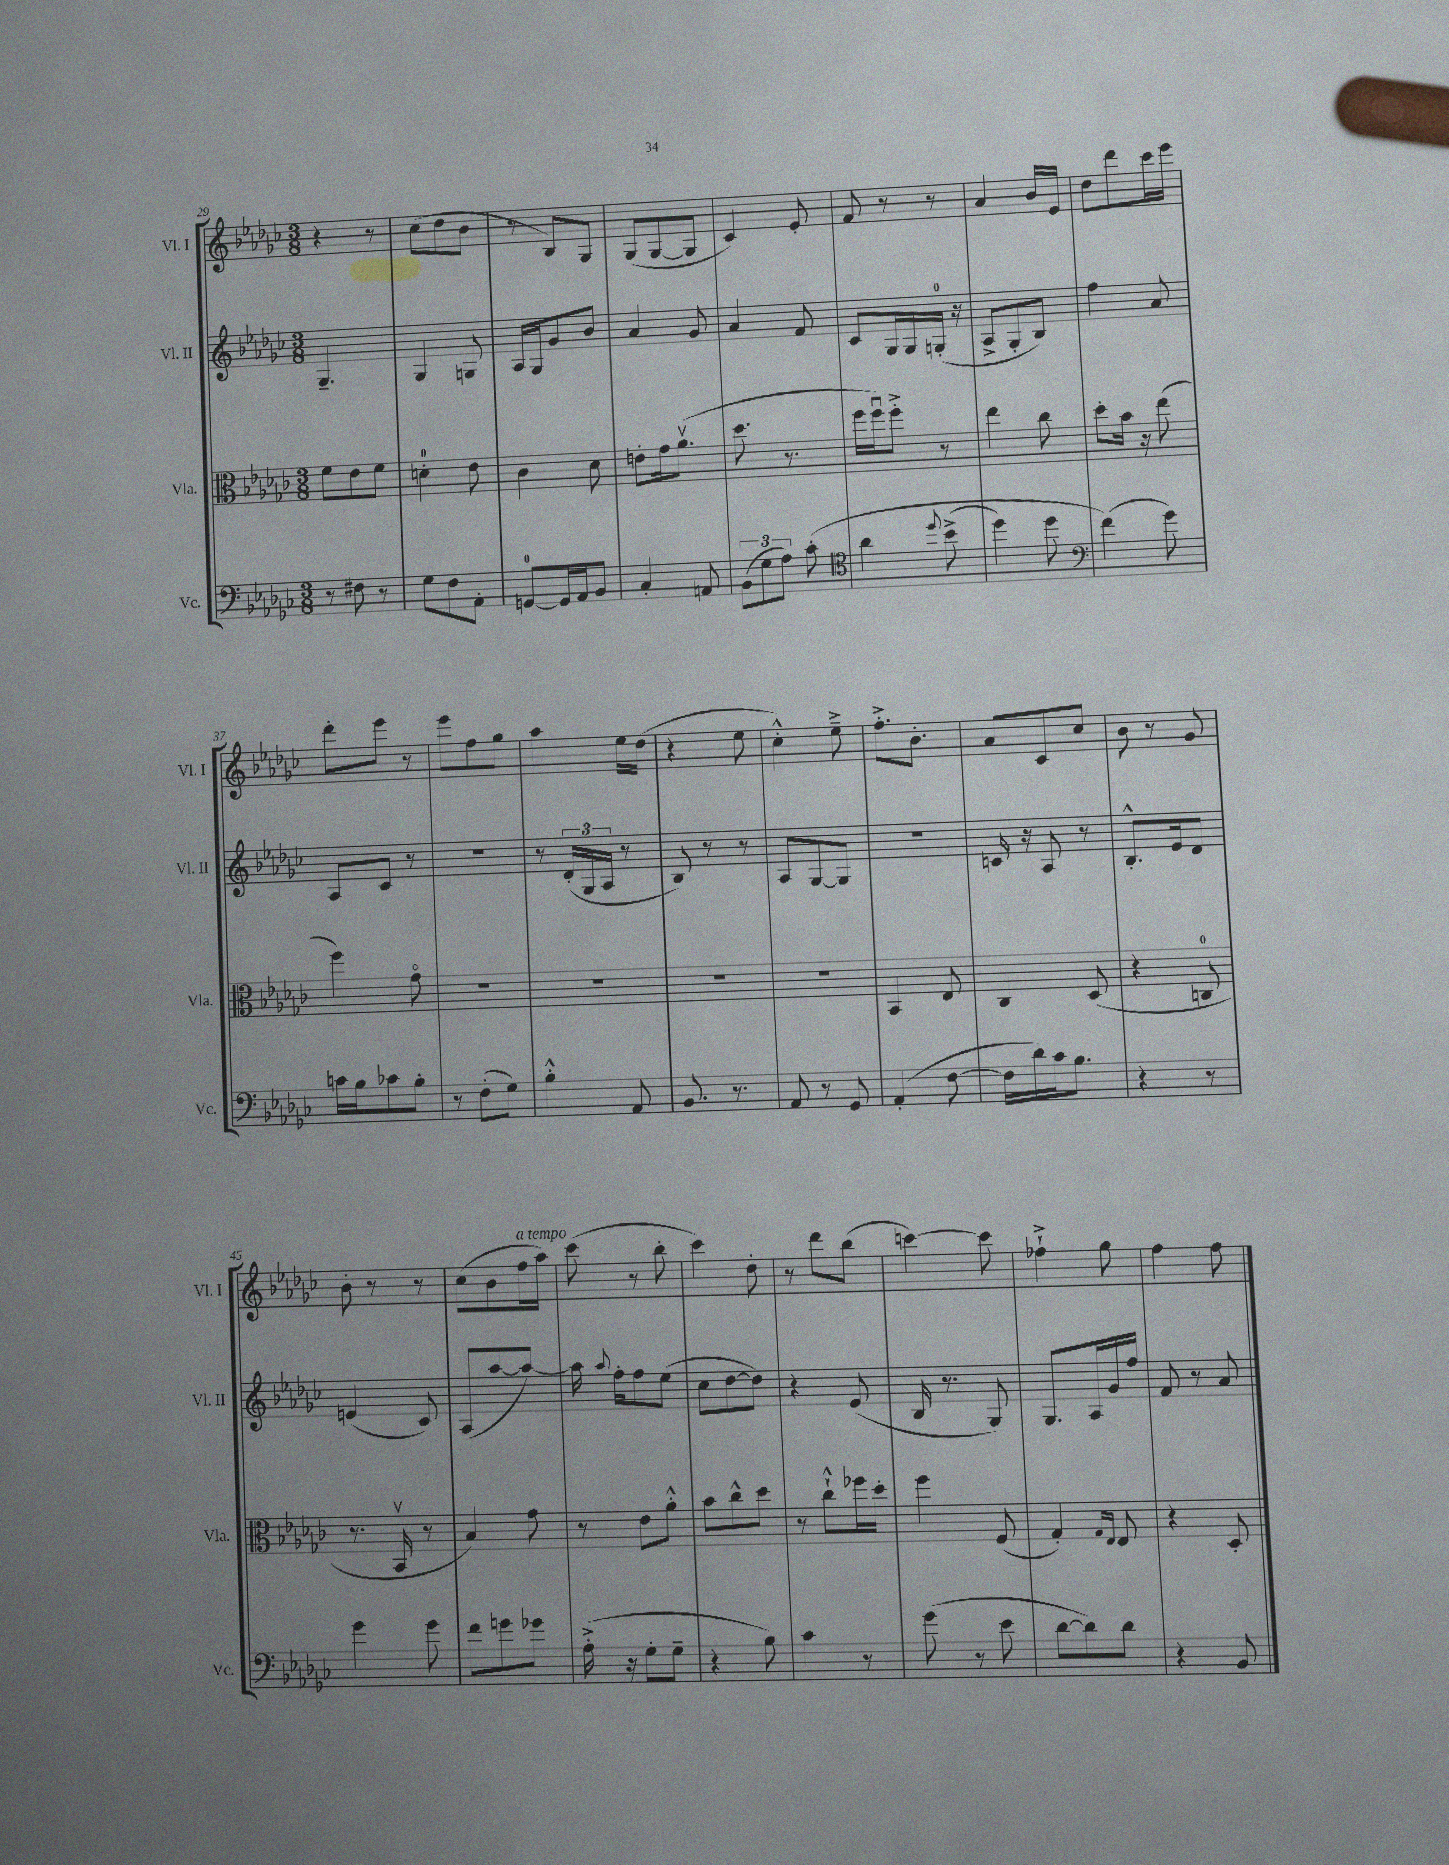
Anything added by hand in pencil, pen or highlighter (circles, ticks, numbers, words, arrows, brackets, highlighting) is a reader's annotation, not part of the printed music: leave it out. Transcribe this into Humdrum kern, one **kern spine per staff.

**kern	**kern	**kern	**kern
*staff4	*staff3	*staff2	*staff1
*clefF4	*clefC3	*clefG2	*clefG2
*k[b-e-a-d-g-c-]	*k[b-e-a-d-g-c-]	*k[b-e-a-d-g-c-]	*k[b-e-a-d-g-c-]
*M3/8	*M3/8	*M3/8	*M3/8
8r	8f	4.G-~	4r
8F#	8e-	.	.
8r	8f	.	8r
=	=	=	=
8G-	4d'	4G-	(8cc-
8F	.	.	8dd-
8AA-'	8e-	8G	8b-
=	=	=	=
[8GG	4c-	16A-	8r
.	.	16G-	.
16GG]	.	8g-	8B-)
16AA-	.	.	.
8BB-	8d-	8b-	8G-
=	=	=	=
4C-'	8e'	4a-	(8G-
.	16g-	.	[8G-
.	(8.a-v	.	.
8AA	.	8g-	8G-]
=	=	=	=
(12BB-	8.dd-	4a-	4c-)
12G-	.	.	.
12A-)	.	.	.
.	8.r	.	.
&(8c-'	.	8f	8e-'
=	=	=	=
*clefC4	*	*	*
4a-	16ff	8c-	8f
.	16ffu)	.	.
.	8ff'^	16G-	8r
.	.	16G-	.
8qqdd-	.	.	.
(8b-^	8r	(16G'	8r
.	.	16r	.
=	=	=	=
4dd-)	4ee-	8A-^	4a-
.	.	8G-'	.
8dd-	8cc-	8B-)	16b-
.	.	.	16e-
=	=	=	=
*clefF4	*	*	*
(4f&)	8dd-'	4ff	8dd-
.	16b-	.	8ddd-
.	16r	.	.
8g-)	(8ee-	8a-	16ccc-
.	.	.	16eee-
=	=	=	=
16c	4ff)	8A-	8ddd-'
16B-	.	.	.
8c-	.	8c-	8eee-
8B-'	8g-o	8r	8r
=	=	=	=
8r	4.r	4.r	8eee-
(8F'	.	.	8ff
8G-)	.	.	8gg-
=	=	=	=
4B-'^^	4.r	8r	4aa-
.	.	(24d-'	.
.	.	24G-	.
.	.	24A-	.
8AA-	.	8r	16ee-
.	.	.	(16dd-
=	=	=	=
8.BB-	4.r	8B-)	4r
.	.	8r	.
8.r	.	.	.
.	.	8r	8ee-
=	=	=	=
8AA-	4.r	8A-	4cc-'^^)
8r	.	[8G-	.
8GG-	.	8G-]	8ee-~^
=	=	=	=
(4AA-'	4BB-	4.r	8.ff'^
.	.	.	8.b-'
[8F	8E-	.	.
=	=	=	=
16F]	4C-	16c	8a-
16d-)	.	16r	.
16c-	.	8A-	8c-
8.B-	.	.	.
.	(8D-	8r	8cc-
=	=	=	=
4r	4r	8.B-'^^	8b-
.	.	.	8r
.	.	16e-	.
8r	8C	8d-	8g-
=	=	=	=
4g-	8.r	(4e	8b-'
.	.	.	8r
.	16BB-v	.	.
8g-	8r	8c-)	8r
=	=	=	=
8f	4B-)	(8A-	(8cc-
8g	.	[8aa-	8b-
8g-	8g-	8aa-_)	16ff
.	.	.	16aa-)
=	=	=	=
(16A-'^	8r	16aa-]	(8ccc-
.	.	8qqaa-	.
16r	.	16ff'	.
8G-'	8e-	8ff	8r
8G-~	8a-'^^	(8ee-	8bb-'
=	=	=	=
4r	8b-	8cc-	4ccc-)
.	8cc-^^	[8dd-	.
8B-)	8dd-	8dd-])	8dd-'
=	=	=	=
4c-	8r	4r	8r
.	8cc-`^^	.	8ddd-
8r	16ff-	(8e-	(8bb-
.	16dd-'	.	.
=	=	=	=
(8g-	4ff	16B-	[4ccc)
.	.	8.r	.
8r	.	.	.
8e-	(8F	8G-)	8ccc]
=	=	=	=
[8d-	4G-')	8.G-	4ff-`^
8d-])	.	.	.
.	.	16A-	.
.	16qqG-	.	.
.	16qqE-	.	.
8d-	8E-	16g-	8gg-
.	.	16ff	.
=	=	=	=
4r	4r	8f	4ff
.	.	8r	.
8BB-	8D-'	8a-	8ff
==	==	==	==
*-	*-	*-	*-
